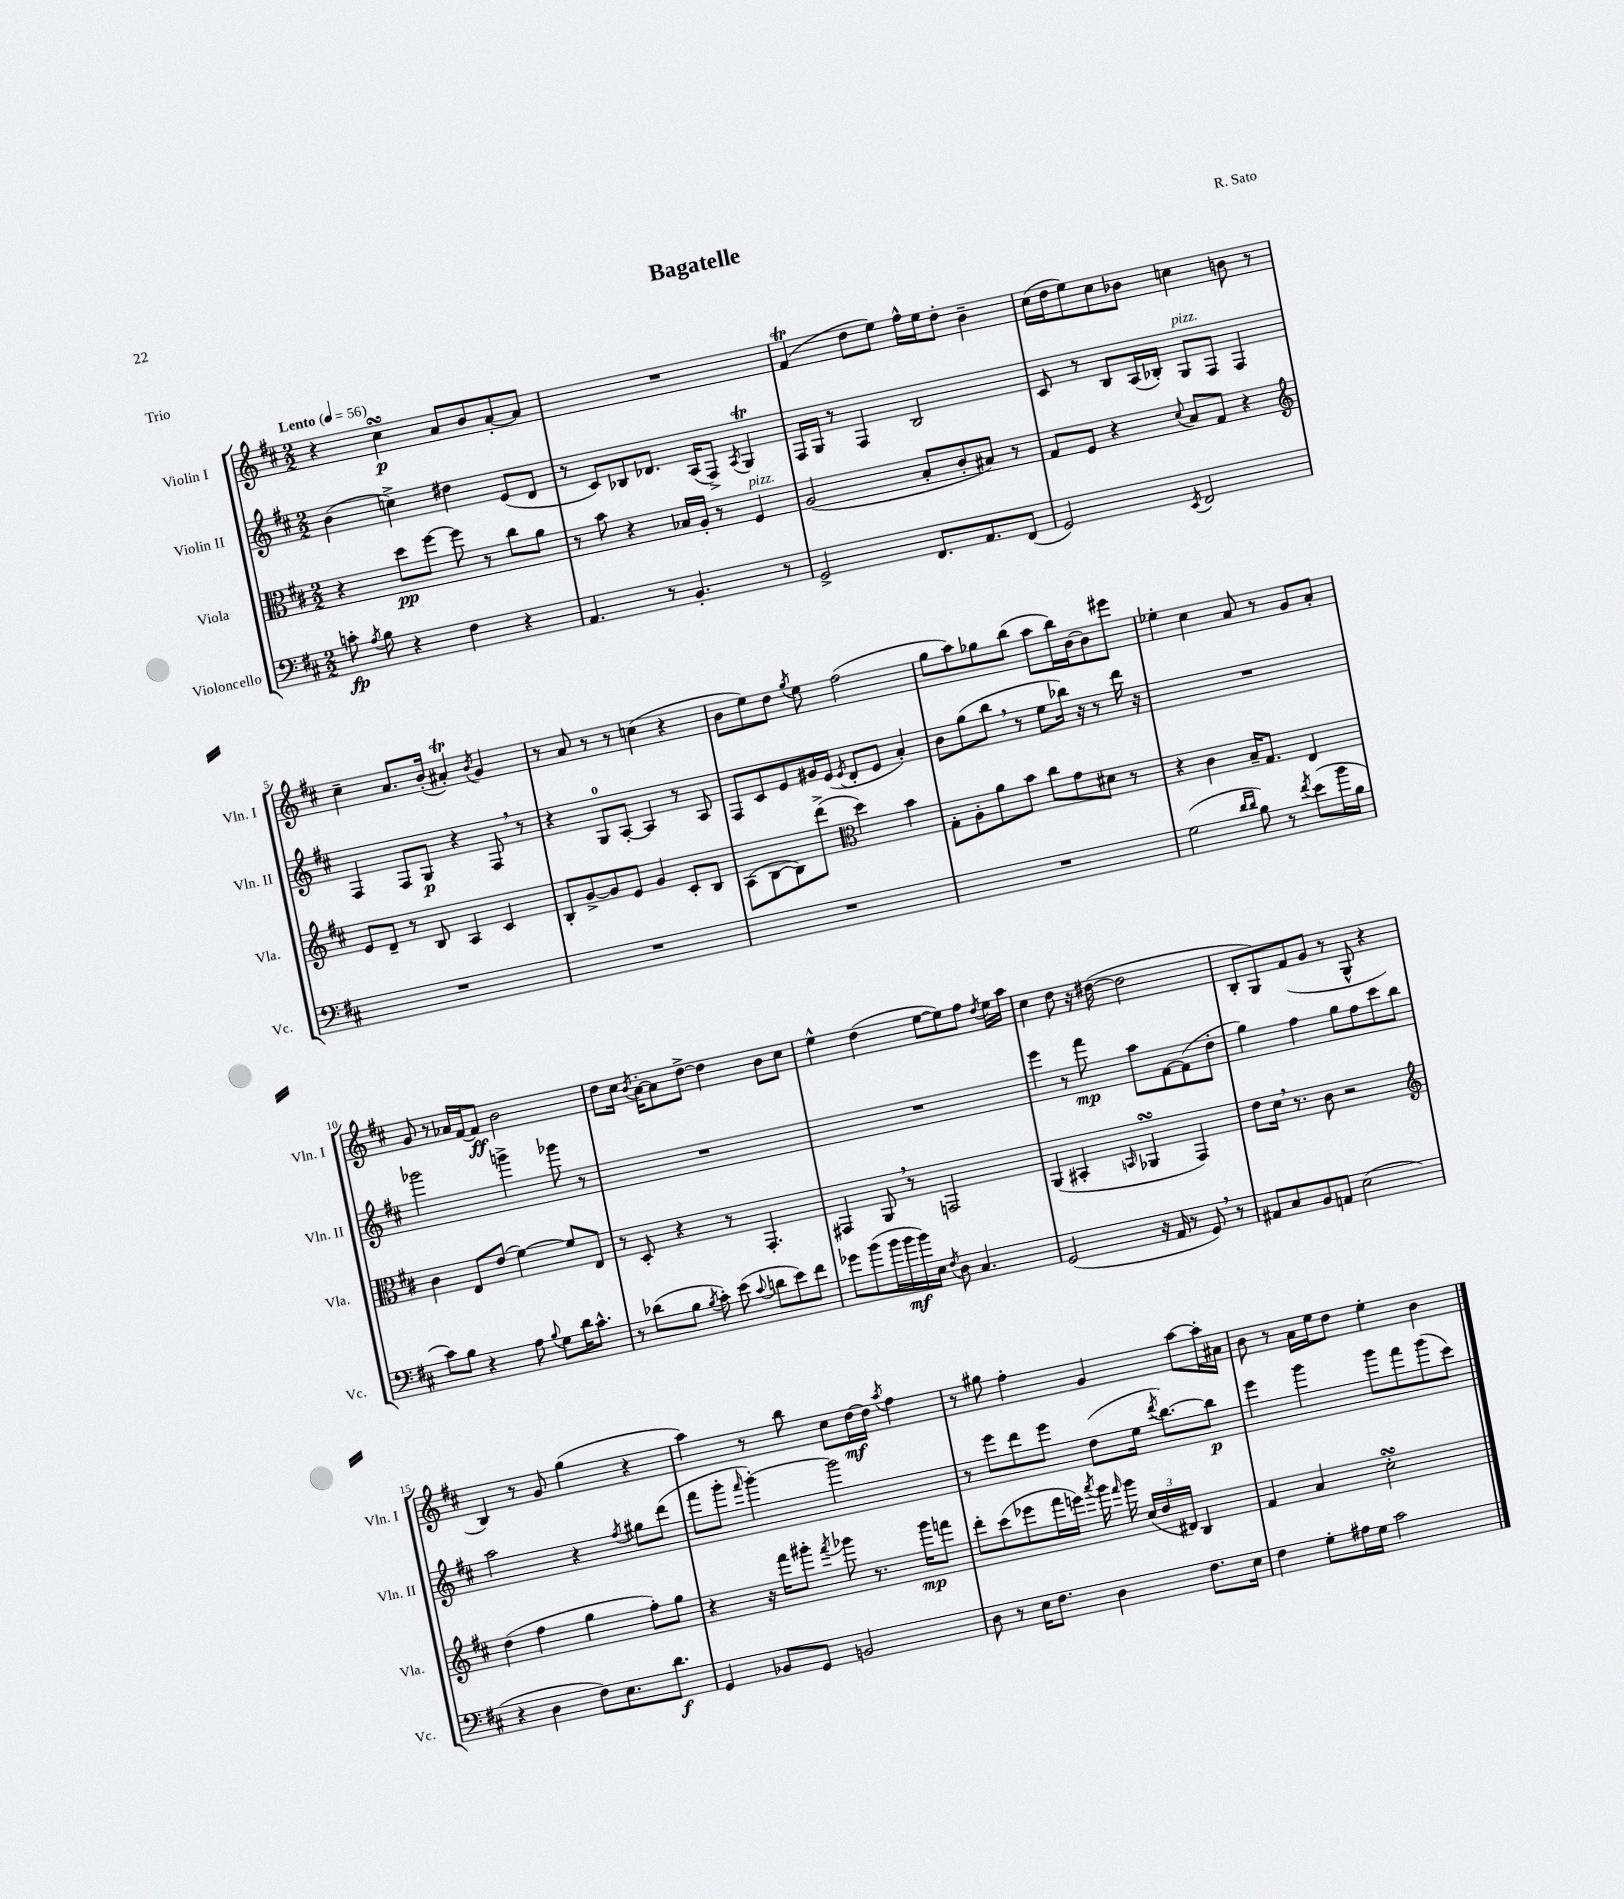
\header { title = "Bagatelle" composer = "R. Sato" piece = "Trio" }
<<
\new StaffGroup <<
\new Staff = "s0" \with { instrumentName = "Violin I" shortInstrumentName = "Vln. I" } {
    \clef treble \key d \major \numericTimeSignature \time 2/2 \tempo "Lento" 4 = 56
    \autoBeamOff r4 cis''4\turn\p a'8[ b'8 a'8~-. a'8] |
    R1 |
    fis'4\trill( d''8[ e''8]) fis''16[-^ e''16 d''8]-. b'4-- |
    cis''16[( d''16 e''8) cis''8 bes'8] c''4 b'8 r8 |
    cis''4-- a'8.[ b'16]-.( ais'4-.\trill) \acciaccatura { b'8 } g'4 |
    r8 a'8 r8 r8 c''4( r4 |
    b'8[ e''8) d''8] \acciaccatura { g''8 } e''8 fis''2( |
    g''8[ a''8) ges''8 b''8]( a''8[ b''16) b'16~ b'8 eis'''8] |
    ees''4-. cis''4 a'8 r8 g'8[ a'8]-. |
    g'8 r8 aes'16[ fis'16~ fis'8]\ff b'2 |
    d''8[ cis''16] \acciaccatura { b'8 } a'16[~-. a'8 d''8]~-> d''4 b'8[ cis''8] |
    e''4-^ d''4( e''8[~ e''8) fis''8] \acciaccatura { d''8 } e''16[ a''16] |
    cis''4 d''8 r16 dis''16~( dis''2 |
    b8[-. g8) fis'8( g'8] r8 g8-^ r4 |
    b4) r8 g'8 g''4( r4 |
    a''4) r8 b''8 cis''8[ d''16~\mf d''16] \acciaccatura { a''8 } fis''4 |
    r8 gis''8 fis''4-. g'4 a''8[~ a''16-. ais'16] |
    b'8 r8 a'16[ e''16 d''8] e''4-. b'4 \bar "|." |
}
\new Staff = "s1" \with { instrumentName = "Violin II" shortInstrumentName = "Vln. II" } {
    \clef treble \key d \major \numericTimeSignature \time 2/2
    \autoBeamOff b'4( c''4->) dis''4 e'8[( d'8] |
    r8 cis'8[) bes8 des'8.] a16[( fis8]->) \acciaccatura { a8 } g4\trill |
    fis16[ g16] r8 fis4 b2 |
    cis'8 r8 b8[ a16( bes16]-.) g8[^\markup { \italic "pizz." } fis8] fis4 |
    fis4 fis8[ g8]\p r4 fis8 \breathe r8 |
    r4 g8[-0 a8]~-. a4 r8 a8 |
    fis8[ cis'8 e'8 gis'16 e'16]( \acciaccatura { e'8 } d'8[-. e'8] a'4-.) |
    b'8[ g''8( b''8] \breathe r8 e''8[ bes''16]) r16 r8 d'''16 r16 |
    R1 |
    ges'''2 g'''4-> ges'''8 r8 |
    R1 |
    R1 |
    e'''4 r8 fis'''8\mp a''8[ fis'8~ fis'8( d''8]-. |
    g''4) fis''4 g''8[ fis''8 cis'''8 b''8] |
    a''2 r4 \acciaccatura { fis''8 } gis''8[ d'''8]( |
    fis'''8[ g'''8]-. \grace { fis'''16 } g'''4~-.) g'''2 |
    r8 e'''8[ d'''8 e'''8] d''8[( e''16] \acciaccatura { d'''8 } b''8.[~) b''8]\p |
    e'''4 g'''4 g'''8[ fis'''8 g'''8( cis'''8]) \bar "|." |
}
\new Staff = "s2" \with { instrumentName = "Viola" shortInstrumentName = "Vla." } {
    \clef alto \key d \major \numericTimeSignature \time 2/2
    \autoBeamOff r4 d''8[\pp fis''8]~ fis''8 r8 cis''8[ a'8] |
    r8 b'8 r4 bes16[ a16]-. r8 fis4^\markup { \italic "pizz." } |
    a2( b8[-. cis'8-. bis8]) r8 |
    g8[ fis8] r4 \appoggiatura { d'8 } b8[ g8] r4 |
    \clef treble e'8[ d'8]-- r8 b8 a4 cis'4 |
    b8[-. g'8~-> g'8 e'8] g'4 cis'8[-. b8] |
    a8[( b8~ b8) d'''8]->( \clef alto d''4) b'4 |
    g8[-. a8-. a'8 b'8] cis''8[ g'8 dis'8] r8 |
    r4 cis'4 b16[-- g8.] e4 |
    cis'4 e8[ e'8]( fis'4~) fis'8[ e8] |
    r8 d8-. r4 r8 g,4.-. |
    gis,4 a,8 \breathe r8 g,2 |
    a,4( bis,4-. \grace { b,16 } aes,4\turn g,4) |
    e'8[ d'16] \breathe r8. cis'8 r2 |
    \clef treble d''4( fis''4 g''4 fis''8[-.) g''8] |
    r4 r16 fis'''16[ gis'''8]-. \acciaccatura { fis'''8 } ges'''8 r8. ges'''16[\mp f'''8] |
    d'''8[-. cis'''8( ees'''8 fis'''16 e'''16]) \acciaccatura { a'''8 } g'''16 \grace { fis'''16 } g'''16 \tuplet 3/2 { cis''16[( d''16 dis'16]) } b4 |
    fis'4 a'4 cis''2-.\turn \bar "|." |
}
\new Staff = "s3" \with { instrumentName = "Violoncello" shortInstrumentName = "Vc." } {
    \clef bass \key d \major \numericTimeSignature \time 2/2
    \autoBeamOff c'8-.\fp \acciaccatura { a8 } b8 r4 fis4 r4 |
    a,4. r8 b,4.-. r8 |
    g,2-> fis,8.[ a,8. fis,8]( |
    g,2) \acciaccatura { e,8 } fis,2 |
    R1 |
    R1 |
    R1 |
    R1 |
    g2( \grace { d'16[ d'16] } b8) r8 \acciaccatura { fis'8 } e'8[( b'16 b16] |
    cis'8[) b8] r4 a8 \appoggiatura { b8 } g8[ d'16 cis'8.]-^ |
    r8 des'8[( b8] \acciaccatura { b8 } cis'8-.) e'8( \appoggiatura { cis'8 } d'8[ e'8) fis'8] |
    ges'8[ b'8( b'16 b'16\mf b'16) e16] \acciaccatura { fis8 } d8 cis4. |
    g,2( r16 a,16 r8 g,8) \breathe r8 |
    ais,8[ cis8 b,8 a,8] e2( |
    r4 d4 fis8[) e8. d'8.]\f |
    g,4 bes,8[ g,8] b,2 |
    d8 r8 e16[ fis8.] d4 fis8.[ e16] |
    fis4 g8[-. ais16 g16] cis'2 \bar "|." |
}
>>
>>
